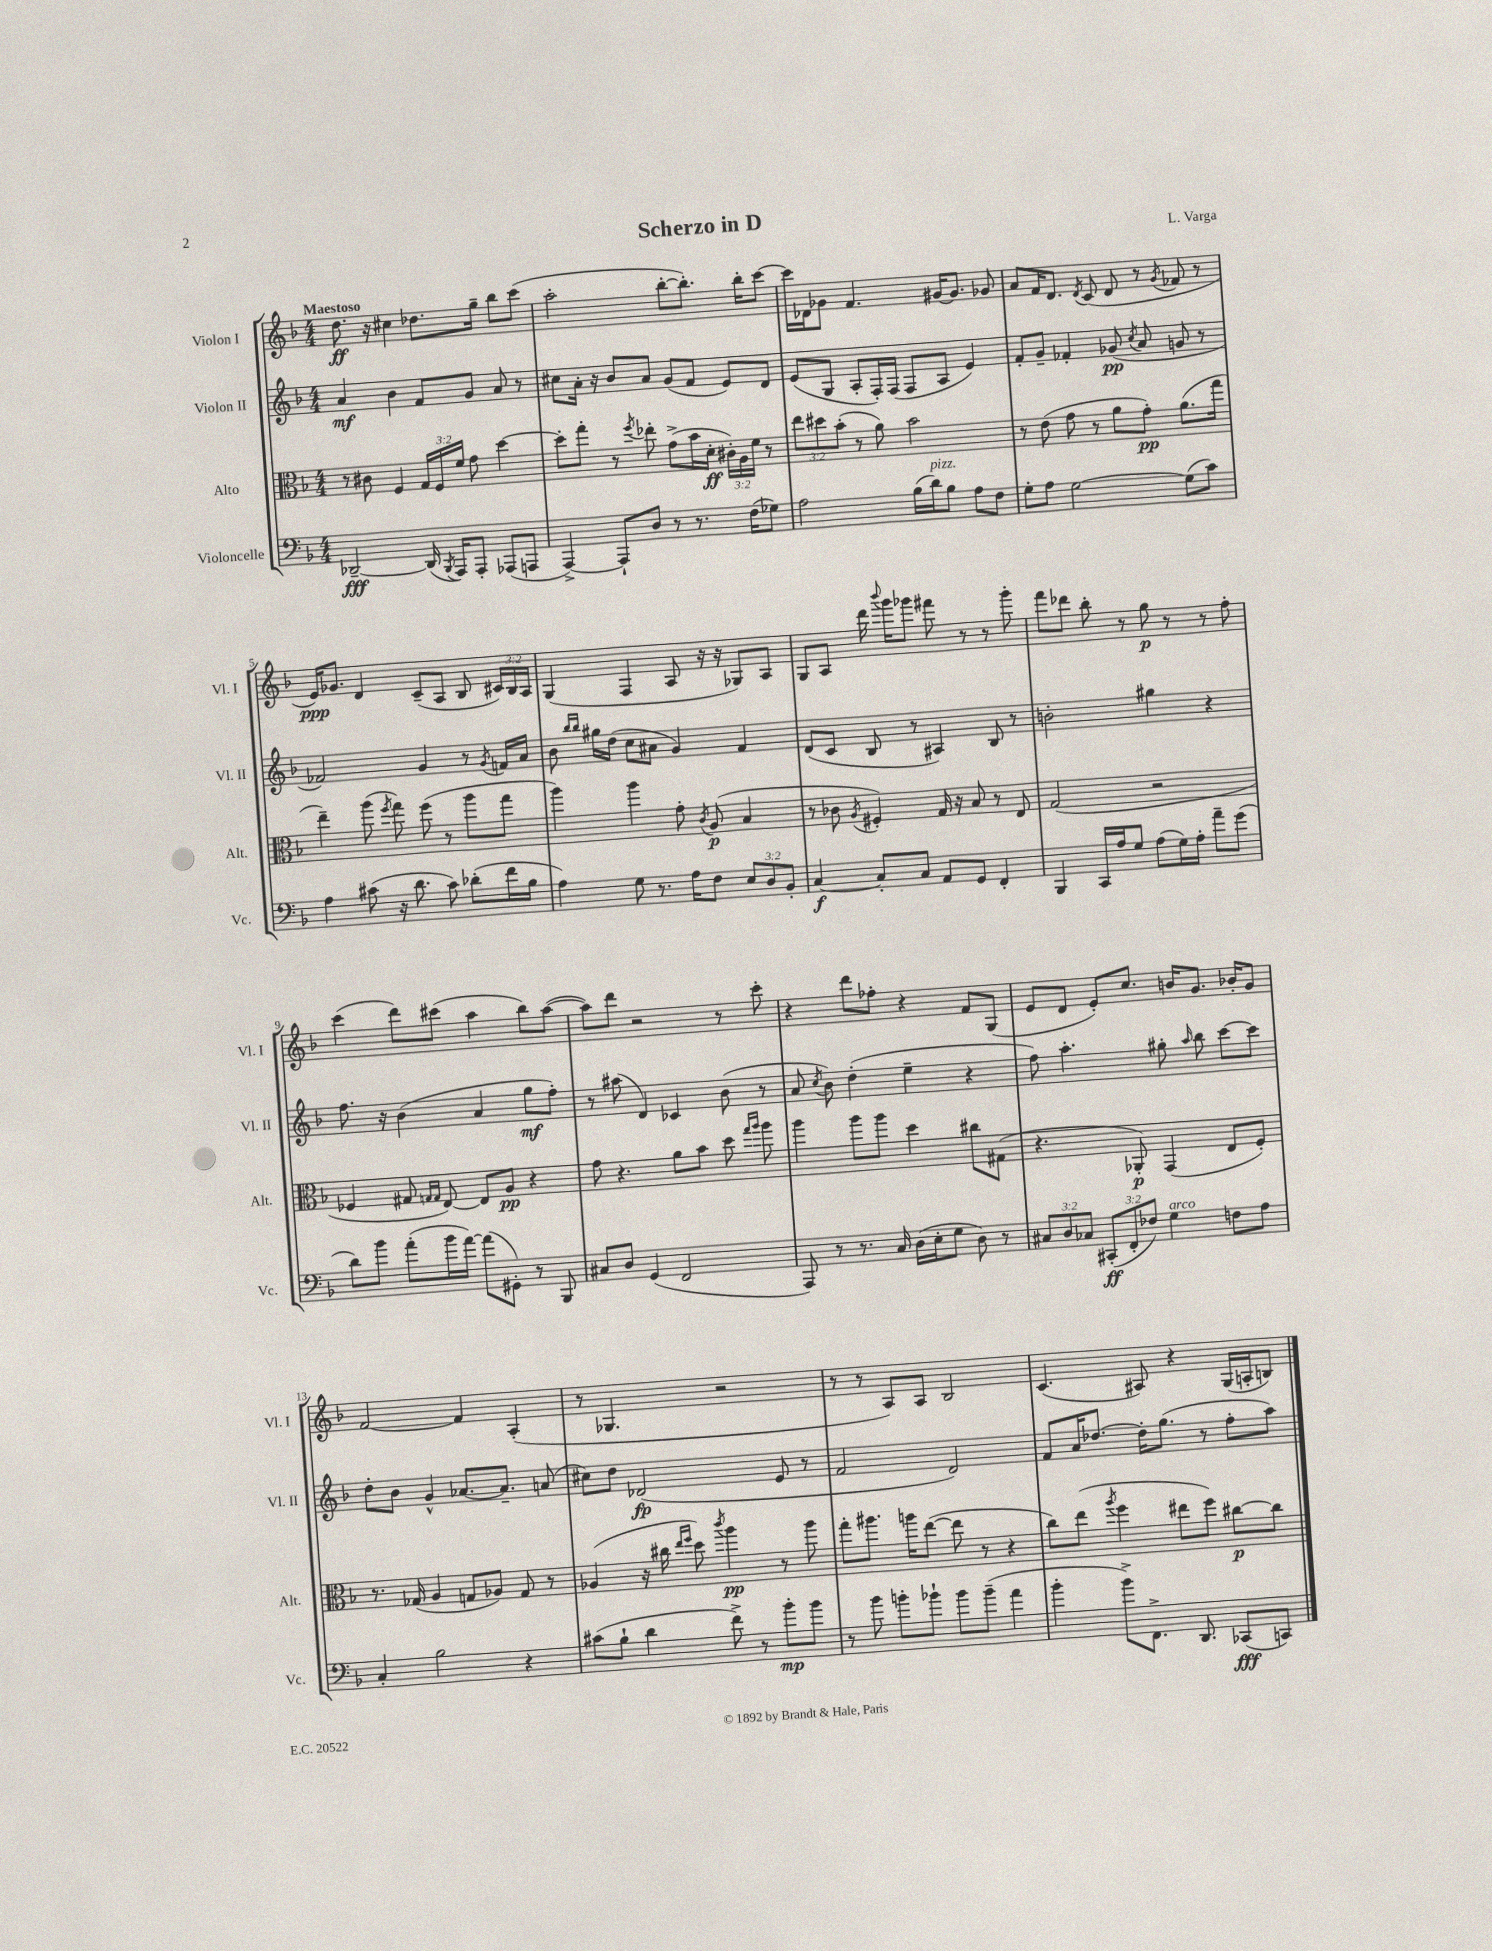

**kern	**dynam	**kern	**dynam	**kern	**dynam	**kern	**dynam
*part4	*part4	*part3	*part3	*part2	*part2	*part1	*part1
*staff4	*staff4	*staff3	*staff3	*staff2	*staff2	*staff1	*staff1
*I"Violoncelle	*	*I"Alto	*	*I"Violon II	*	*I"Violon I	*
*I'Vc.	*	*I'Alt.	*	*I'Vl. II	*	*I'Vl. I	*
*clefF4	*	*clefC3	*	*clefG2	*	*clefG2	*
*k[b-]	*	*k[b-]	*	*k[b-]	*	*k[b-]	*
*M4/4	*	*M4/4	*	*M4/4	*	*M4/4	*
=1	=1	=1	=1	=1	=1	=1	=1
!	!	!	!	!	!	!LO:TX:a:B:t=Maestoso	!
[2DD-X~/	fff	8r	.	4a/	mf	8.dd\	ff
.	.	8c#X\	.	.	.	.	.
.	.	.	.	.	.	16r	.
.	.	4F/	.	4b-\	.	4cc#X\	.
(16DD-/]	.	24G/LL	.	8f/L	.	8.dd-X\L	.
.	.	24F/	.	.	.	.	.
8qBBB-/	.	.	.	.	.	.	.
16AAA/KL)	.	.	.	.	.	.	.
.	.	24f/JJ	.	.	.	.	.
8AAA'/J	.	8g\	.	8g/J	.	.	.
.	.	.	.	.	.	16gg~\Jk	.
(8AAA-X/L	.	[4dd\	.	8a/	.	8bb-\L	.
8AAAn/J	.	.	.	8r	.	(8ccc\J	.
=2	=2	=2	=2	=2	=2	=2	=2
[4AAA^/)	.	8dd'\L]	.	8cc#X\L	.	2aa'\	.
.	.	8gg'\J	.	16a'\Jk	.	.	.
.	.	.	.	16r	.	.	.
8AAA`/L]	.	8r	.	8b-/L	.	.	.
.	.	8qff/	.	.	.	.	.
8D/J	.	8ee-X'\	.	8a/J	.	.	.
8r	.	(8g^\L	.	(8g/L	.	[8bb-'\L	.
8.r	.	16b-\L	.	8f/J	.	8.bb-'\J])	.
.	.	16d'\JJ	ff	.	.	.	.
.	.	24c#X'\LL)	.	8e/L)	.	.	.
.	.	24A\	.	.	.	.	.
(16F\KL	.	.	.	.	.	16bb-'\KL	.
.	.	24f\JJ	.	.	.	.	.
8G-X\J)	.	8r	.	8d/J	.	[8ccc\J	.
=3	=3	=3	=3	=3	=3	=3	=3
2A\	.	12ee\L	.	(8e/L	.	16ccc\LL]	.
.	.	.	.	.	.	16d-X\J	.
.	.	12dd#X\	.	.	.	.	.
.	.	.	.	8G/J	.	8g-X\J	.
.	.	(12b-'\J	.	.	.	.	.
.	.	8r	.	8A'/L	.	4.f/	.
.	.	8a\)	.	16F'/L)	.	.	.
.	.	.	.	(16F/JJ	.	.	.
(16B-\LL	.	2b-\	.	8F/L	.	.	.
!LO:TX:a:i:t=pizz.	!	!	!	!	!	!	!
16d\J)	.	.	.	.	.	.	.
8B-\J	.	.	.	8A/J	.	[16g#X/KL	.
.	.	.	.	.	.	8.g#/J]	.
8A\L	.	.	.	4e/)	.	.	.
8F\J	.	.	.	.	.	8g-X/	.
=4	=4	=4	=4	=4	=4	=4	=4
8G'\L	.	8r	.	8f'/L	.	8a/L	.
8A\J	.	(8e\	.	8g~/J	.	16f/K	.
.	.	.	.	.	.	8.d/J	.
[2G\	.	8g\	.	4f-X'/	.	.	.
.	.	.	.	.	.	8qd/	.
.	.	8r	.	.	.	(8c/	.
.	.	8a\L	.	(8g-X/	pp	8d/	.
.	.	.	.	8qcc/	.	.	.
.	.	8g'\J)	pp	8a/	.	8r	.
.	.	.	.	.	.	8qg/	.
(8G\L]	.	(8.a\L	.	8gn/	.	8f-X/	.
8c\J)	.	.	.	8r	.	8r	.
.	.	16gg\Jk	.	.	.	.	.
!!LO:LB:g=z
=5	=5	=5	=5	=5	=5	=5	=5
4A\	.	4ee~\)	.	2f-X/)	.	16e/KL)	ppp
.	.	.	.	.	.	8.g-X/J	.
(8c#X\	.	(8aa\	.	.	.	4d/	.
.	.	8qff/	.	.	.	.	.
16r	.	8gg\)	.	.	.	.	.
8.d\	.	.	.	.	.	.	.
.	.	(8ff\	.	4g/	.	(8c~/L	.
8c#\)	.	8r	.	.	.	8A/J	.
(8d-X'\L	.	8aa\L	.	8r	.	8B-/	.
.	.	.	.	8qg/	.	.	.
16f\L	.	8gg\J	.	16fn/LL	.	24c#X/LL)	.
.	.	.	.	.	.	24B-/	.
16B-\JJ	.	.	.	16a/JJ	.	.	.
.	.	.	.	.	.	24A/JJ	.
=6	=6	=6	=6	=6	=6	=6	=6
4A\)	.	4aa\)	.	8b-\	.	(4G/	.
.	.	.	.	16qqbb-/LL	.	.	.
.	.	.	.	16qqbb-/JJ	.	.	.
.	.	.	.	16gg#X\LL	.	.	.
.	.	.	.	(16dd\JJ	.	.	.
8G\	.	4aa\	.	8cc\L	.	4F/	.
8.r	.	.	.	8a#X\J	.	.	.
.	.	8g'\	.	4g/)	.	8A/	.
16A\KL	.	.	.	.	.	.	.
.	.	8qc/	.	.	.	.	.
8F\J	.	(8A/	p	.	.	16r	.
.	.	.	.	.	.	16r	.
12E/L	.	4B-/	.	4f/	.	8G-X/L)	.
12D/	.	.	.	.	.	.	.
.	.	.	.	.	.	8A/J	.
12BB-'/J	.	.	.	.	.	.	.
=7	=7	=7	=7	=7	=7	=7	=7
[4C/	f	8r	.	(8d/L	.	8G/L	.
.	.	8c-X\	.	8c/J	.	8A/J	.
.	.	8qA/	.	.	.	.	.
8C'/L]	.	4F#X'/)	.	8B-/	.	16ddd\	.
.	.	.	.	.	.	8qqbbb-/	.
.	.	.	.	.	.	16ggg\KL	.
8C/J	.	.	.	8r	.	8ggg-X\J	.
8AA/L	.	16G/	.	4A#X/)	.	8fff#X\	.
.	.	16r	.	.	.	.	.
8GG/J	.	8B-/	.	.	.	8r	.
4FF'/	.	8r	.	8B-/	.	8r	.
.	.	8E/	.	8r	.	8ggg-'\	.
=8	=8	=8	=8	=8	=8	=8	=8
4BBB-/	.	(2G/	.	2bn'\	.	8fff\L	.
.	.	.	.	.	.	8ddd-X\J	.
16CC/LL	.	.	.	.	.	8bb-'\	.
16A/J	.	.	.	.	.	.	.
8G/J	.	.	.	.	.	8r	.
(8A\L	.	2r	.	4gg#X\	.	8gg\	p
16G\L)	.	.	.	.	.	8r	.
16A'\JJ	.	.	.	.	.	.	.
8a~\L	.	.	.	4r	.	8r	.
(8g\J	.	.	.	.	.	8ff'\	.
!!LO:LB:g=z
=9	=9	=9	=9	=9	=9	=9	=9
8d\L)	.	4F-X/	.	8.ff\	.	(4ccc\	.
8b-\J	.	.	.	.	.	.	.
.	.	.	.	16r	.	.	.
(8a'\L	.	8G#X/	.	(4b-\	.	8ddd\L)	.
.	.	16qqGn/LL	.	.	.	.	.
.	.	16qqG/JJ	.	.	.	.	.
16b-\L	.	[8E/)	.	.	.	(8ccc#X\J	.
[16a\JJ)	.	.	.	.	.	.	.
(8a\L]	.	8E/L]	.	4a/	.	4aa\	.
8GG#X'\J)	.	8A/J	pp	.	.	.	.
8r	.	4r	.	8gg\L	mf	8bb-\L)	.
8BBB-/	.	.	.	8ff'\J)	.	([8aa\J	.
=10	=10	=10	=10	=10	=10	=10	=10
8C#X/L	.	8g\	.	8r	.	8aa\L])	.
8D/J	.	4.r	.	(8aa#X\	.	8ddd\J	.
(4GG/	.	.	.	4d/)	.	2r	.
2FF/	.	8a\L	.	4c-X/	.	.	.
.	.	8b-\J	.	.	.	.	.
.	.	8dd\	.	(8b-\	.	8r	.
.	.	16qqgg/LL	.	.	.	.	.
.	.	16qqaa/JJ	.	.	.	.	.
.	.	8aa\	.	8r	.	8ccc'\	.
=11	=11	=11	=11	=11	=11	=11	=11
8AAA/)	.	4aa\	.	8a/	.	4r	.
.	.	.	.	8qcc/	.	.	.
8r	.	.	.	8b-\)	.	.	.
8.r	.	8aa\L	.	(4dd'\	.	8ddd\L	.
.	.	8aa\J	.	.	.	8ff-X'\J	.
16C/	.	.	.	.	.	.	.
(16D\LL	.	4dd\	.	4ee~\	.	4r	.
16E'\J	.	.	.	.	.	.	.
8G\J	.	.	.	.	.	.	.
8D\)	.	8cc#X\L	.	4r	.	8f/L	.
8r	.	(8G#X\J	.	.	.	(8G/J	.
=12	=12	=12	=12	=12	=12	=12	=12
12C#X/L	.	4.r	.	8ff\)	.	8e/L	.
12D/	.	.	.	.	.	.	.
.	.	.	.	4.aa'\	.	8d/J	.
12C-X/J	.	.	.	.	.	.	.
(12CC#X'/L	ff	.	.	.	.	8e'/L)	.
12FF'/	.	.	.	.	.	.	.
.	.	8AA-X'/)	p	.	.	8.cc/J	.
12F-X/J)	.	.	.	.	.	.	.
!LO:TX:a:i:t=arco	!	!	!	!	!	!	!
4G\	.	(4GG/	.	8gg#X'\	.	.	.
.	.	.	.	.	.	16bn/KL	.
.	.	.	.	16qqaa/	.	.	.
.	.	.	.	8bb-\	.	8.g/J	.
8Fn\L	.	8E/L	.	[8ccc\L	.	.	.
.	.	.	.	.	.	16b-X'/KL	.
8A\J	.	8F'/J)	.	8ccc\J]	.	8g/J	.
!!LO:LB:g=z
=13	=13	=13	=13	=13	=13	=13	=13
4C'/	.	8.r	.	8dd'\L	.	[2f/	.
.	.	.	.	8b-\J	.	.	.
.	.	(16G-X/	.	.	.	.	.
2B-\	.	4A/	.	4g^^/	.	.	.
.	.	8Gn/L	.	[8.a-X/L	.	4f/]	.
.	.	8A-X/J)	.	.	.	.	.
.	.	.	.	8.a-~/J]	.	.	.
4r	.	8G/	.	.	.	(4A'/	.
.	.	8r	.	(8an/	.	.	.
=14	=14	=14	=14	=14	=14	=14	=14
(8c#X\L	.	(4A-X/	.	8cc#X\L)	.	8r	.
8B-`\J	.	.	.	8dd\J	.	4.G-X/	.
4d\	.	16r	.	(2d-X/	fp	.	.
.	.	16cc#X\	.	.	.	.	.
.	.	16qqee/LL	.	.	.	.	.
.	.	16qqff/JJ	.	.	.	.	.
.	.	8dd\)	.	.	.	.	.
.	.	8qccc/	.	.	.	.	.
8f^\)	.	4aa\	pp	.	.	2r	.
8r	.	.	.	.	.	.	.
8b-'\L	mp	8r	.	8e/	.	.	.
8b-\J	.	8aa\	.	8r	.	.	.
=15	=15	=15	=15	=15	=15	=15	=15
8r	.	8gg'\L	.	2f/	.	8r	.
8b-\	.	8.aa#X\J	.	.	.	8r	.
8bn'\L	.	.	.	.	.	8A/L)	.
.	.	16aan\KL	.	.	.	.	.
8b-X`\J	.	([8ee\J	.	.	.	8A/J	.
8b-\L	.	8ee\]	.	2d/)	.	2B-/	.
(8b-~\J	.	8r	.	.	.	.	.
4a\	.	4r	.	.	.	.	.
=16	=16	=16	=16	=16	=16	=16	=16
4b-'\	.	8cc\L)	.	8f/L	.	(4.c/	.
.	.	(8ee\J	.	16a/K	.	.	.
.	.	.	.	[8.dd-X/J	.	.	.
.	.	8qaa/	.	.	.	.	.
8b-^\L)	.	4ff\	.	.	.	.	.
8.FF^\J	.	.	.	16dd-'\KL]	.	8A#X/)	.
.	.	.	.	(8.gg\J	.	.	.
.	.	8ee#X\L	.	.	.	4r	.
8.DD/	.	.	.	.	.	.	.
.	.	8ff\J)	.	8r	.	.	.
(8CC-X/L	fff	[8cc#X\L	p	8ff'\L	.	(16G/LL	.
.	.	.	.	.	.	16An'/J	.
8CCn/J)	.	8cc#\J]	.	8aa\J)	.	8Bn/J)	.
==	==	==	==	==	==	==	==
*-	*-	*-	*-	*-	*-	*-	*-
